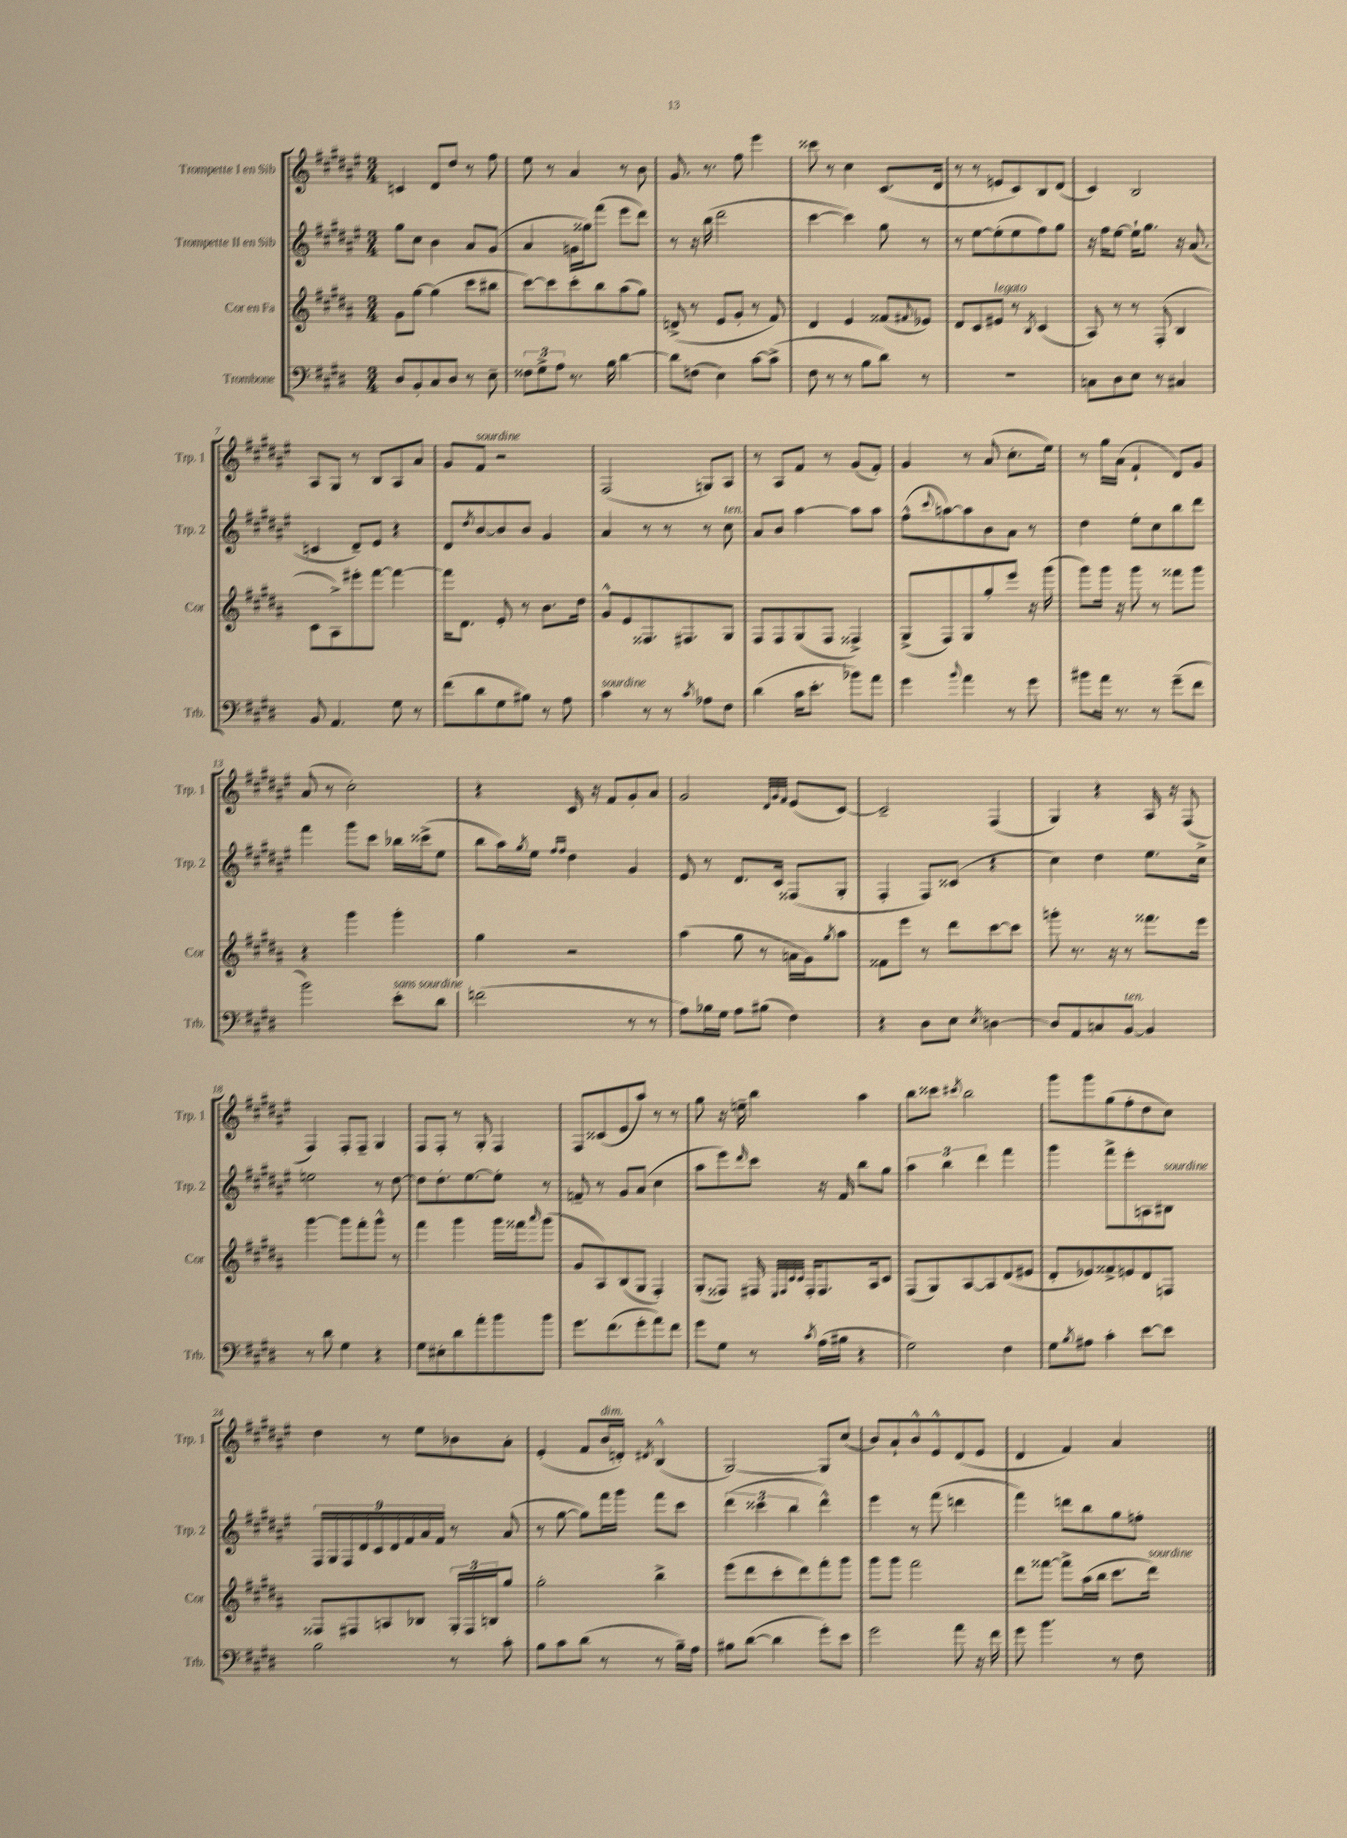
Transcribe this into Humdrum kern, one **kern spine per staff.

**kern	**kern	**kern	**kern
*part4	*part3	*part2	*part1
*staff4	*staff3	*staff2	*staff1
*I"Trombone	*I"Cor en Fa	*I"Trompette II en Sib	*I"Trompette I en Sib
*I'Trb.	*I'Cor	*I'Trp. 2	*I'Trp. 1
*clefF4	*clefG2	*clefG2	*clefG2
*k[f#c#g#d#]	*k[f#c#g#d#a#]	*k[f#c#g#d#a#e#]	*k[f#c#g#d#a#e#]
*M3/4	*M3/4	*M3/4	*M3/4
=1	=1	=1	=1
8D#/L	8g#\L	8gg#\L	4cn/
8BB'/	[8gg#\J	8cc#\J	.
8C#/	(4gg#\]	4b\	8d#/L
8D#/J	.	.	8dd#/J
8r	8ccc#\L	8a#/L	8r
8E~\	8bb#X\J	(8g#/J	8ff#\
=2	=2	=2	=2
12F##X\L	[8ccc#\L)	4a#/	8ee#\
12G#^\	.	.	.
.	8ccc#\]	.	8r
12A\J	.	.	.
8.r	8ccc#'\	16gn\LL	4a#/
.	.	16gg##X\J)	.
.	8bb\	(8fff#\J	.
16B\	.	.	.
[4d#\	(8aa#\	8eee#\L	8r
.	8gg#\J)	8ddd#\J)	8b\
=3	=3	=3	=3
8d#\L]	(8dn^/	8r	8.g#/
(8Fn\J	8r	16r	.
.	.	(16bb\	8.r
4E\)	8e/L	2ddd#\	.
.	8g#'/J	.	8ff#\
[8c#\L	8r	.	4eee#\
(8c#^\J]	8f#/)	.	.
=4	=4	=4	=4
8F#\	4d#/	[4ccc#\	8ccc##X\
8r	.	.	8r
8r	4e/	4ccc#\])	4cc#\
8B\L	.	.	.
8d#\J)	(8f##X/L	8gg#\	(8.c#/L
.	8qqf#X/	.	.
8r	8e-X/J)	8r	.
.	.	.	16d#/Jk
=5	=5	=5	=5
2.r	8d#/L	8r	8r
.	8c#/	[8ee#\L	8r
!	!LO:TX:a:i:t=legato	!	!
.	8e#X/J	(8ee#'\]	8en/L
.	8r	8ee#\	8c#/)
.	8qB/	.	.
.	(4c#/	8ff#\)	8B/
.	.	8gg#\J	(8d#/J
=6	=6	=6	=6
8Cn\L	8A#/)	16r	4c#/)
.	.	16ff#\KL	.
8D#\	8r	[8ee#\J	.
8E\J	8r	16ee#`\KL]	2B/
.	.	8.gg#\J	.
8r	(8F#'/	.	.
4C#X/	4B/	16r	.
.	.	(8.a#/	.
!!LO:LB:g=z
=7	=7	=7	=7
8BB/	8c#\L	4cn/	8A#/L
4.AA/	8A#^\)	.	8G#/J
.	8eee#X'\	8d#~/L)	8r
.	[8fff#\J	8e#/J	8B/L
8G#\	4fff#\_	4r	8A#/
8r	.	.	8a#/J
=8	=8	=8	=8
(8f#\L	16fff#\KL]	8d#/L	8g#/L
.	8.d#\J	.	.
.	.	8qdd#/	.
!	!	!	!LO:TX:a:i:t=sourdine
8d#\	.	[8b/	8f#/J
8G#\	8e'/	8b/]	2r
8B#X\J)	8r	8b/J	.
8r	8.b\L	4g#/	.
8A\	.	.	.
.	16dd#\Jk	.	.
=9	=9	=9	=9
!LO:TX:a:i:t=sourdine	!	!	!
4c#\	8g#^^/L	4a#/	(2F#/
.	8e/	.	.
8r	8.F##X/	8r	.
8r	.	8r	.
.	8.F#X/	.	.
8qc#/	.	.	.
8A-X\L	.	8r	8Gn/L)
!	!	!LO:TX:a:i:t=ten.	!
8F#\J	8G#/J	8cc#\	8A#/J
=10	=10	=10	=10
(4d#\	8F#/L	8a#/L	8r
.	8F#/	8b/J	8A#/L
16c#\KL	(8G#/	[4aa#\	8f#/J
8.e'\J	.	.	.
.	8F#/J	.	8r
8b-X\L)	4F##X^/)	8aa#\L]	(8g#/L
8a\J	.	8aa#\J	8f#'/J)
=11	=11	=11	=11
4g#\	(8G#^/L	(8ff#^^\L	4g#/
.	.	8qqccc#/	.
.	8F#/)	[8aan\)	.
8qqb/	.	.	.
4a\	8G#/	8aa\]	8r
.	8gg#'/	8b\	(8a#/
8r	8eee/J	8a#\J	8.cc#'\L
8g#\	16r	8r	.
.	(16ggg#\	.	16ee#\Jk)
=12	=12	=12	=12
8b#X\L	8ggg#\L)	4dd#\	8r
16a\Jk	16ggg#\Jk	.	16gg#\LL
8.r	16r	.	(16a#\JJ
.	8ggg#\	8ee#'\L	4f#`/
8r	8r	8cc#\	.
(8g#~\L	8fff##X\L	8bb\	8d#/L)
8f#\J	8ggg#\J	8ddd#\J	8g#/J
!!LO:LB:g=z
=13	=13	=13	=13
2b\)	4r	4fff#\	(8a#/
.	.	.	8r
.	4ggg#\	8ggg#\L	2cc#'\)
.	.	8ccc#\J	.
!LO:TX:a:i:t=sans sourdine	!	!	!
8e'\L	4ggg#'\	16bb-X\LL	.
.	.	(16ccc##X^\J	.
8d#\J	.	8ee#\J	.
=14	=14	=14	=14
(2fn\	4gg#\	8bb\L	4r
.	.	16aa#\L)	.
.	.	8qgg#/	.
.	.	16ee#\JJ	.
.	.	16qqff#/LL	.
.	.	16qqff#/JJ	.
.	2r	4dd#\	16c#/
.	.	.	16r
.	.	.	8f#/L
8r	.	4g#/	8g#'/
8r	.	.	8a#/J
=15	=15	=15	=15
8A\L)	(4aa#\	8e#/	2g#/
16B-X\L	.	8r	.
16G#\JJ	.	.	.
8A\L	8gg#\	8.d#/L	.
(8B#X\J	8r	.	.
.	.	16c#/Jk	.
.	.	.	32qqd#/LLL
.	.	.	32qqg#/
.	.	.	32qqf#/JJJ
4F#\)	16an\LL	(8F##X/L	(8e#/L
.	16g#\J)	.	.
.	8qgg#/	.	.
.	8aa#\J	8G#'/J	[8c#/J)
=16	=16	=16	=16
4r	8f##X\L	4F#'/	2c#~/]
.	8eee\J	.	.
8D#\L	8r	8F#/L)	.
8E\J	8ddd#\L	(8c##X/J	.
8qE/	.	.	.
[4Dn\	[8ccc#\	4r	(4F#/
.	8ccc#\J]	.	.
=17	=17	=17	=17
8D/L]	8gggn'\	4cc#\)	4G#/)
8AA/	8.r	.	.
8Cn/	.	4dd#\	4r
.	16r	.	.
!LO:TX:a:i:t=ten.	!	!	!
[8BB/J	8r	.	.
4BB/]	8.fff##X\L	8.ee#\L	16A#/
.	.	.	16r
.	.	.	(8F#/
.	16eee\Jk	16cc#^\Jk	.
!!LO:LB:g=z
=18	=18	=18	=18
8r	[4ggg#\	2een\	4F#/)
8d#\	.	.	.
4G#\	8ggg#\L]	.	8F#'/L
.	8fff#'\	.	8F#~/J
4r	8ggg#^^\J	8r	4G#/
.	8r	[8dd#\	.
=19	=19	=19	=19
8G#\L	4fff#\	8dd#\L]	8F#/L
8E#X'\	.	8.dd#'\	8F#'/J
8d#\	4ggg#\	.	8r
.	.	[8.ee#\	.
8a'\	.	.	8G#'/
8b\	16ggg#\LL	8ee#'\J]	4F#/
.	16fff##X\J	.	.
.	16qqaaa#/	.	.
8b\J	(8ggg#\J	8r	.
=20	=20	=20	=20
8.g#\L	8g#/L	8fn~/	8F#/L
.	8A#/)	8r	(8c##X/
(8.f#\	.	.	.
.	(8B/	8g#/L	8e#/
8g#'\	8G#/J	(8a#/J	8aa#/J)
8a\)	4F#'/)	4cc#\	8r
8f#\J	.	.	8r
=21	=21	=21	=21
8g#\L	(8G#'/L	8aa#\L	8gg#\
8G#\J	8F##X/J)	8eee#\)	16r
.	.	.	16een~\
.	.	16qqddd#/	.
8r	16F#X/	8ccc#\J	4bb\
.	32qqE/LLL	.	.
.	32qqF#/	.	.
.	32qqc#/	.	.
.	32qqc#/JJJ	.	.
.	16F#'/KL	.	.
8qc#/	.	.	.
(16A\LL	8.F#/	16r	.
16B#X\JJ	.	16f#/	.
4r	.	8bb\L	4aa#\
.	16A#/k	.	.
.	8c#/J	8gg#\J	.
=22	=22	=22	=22
2G#\)	(8F#/L	6aa#\	8bb\L
.	8G#/)	.	8ccc##X\J
.	.	6bb\	.
.	.	.	8qccc#X/
.	[8A#/	.	2bb\
.	.	6ddd#\	.
.	8A#/]	.	.
4F#\	(8d#/	4fff#\	.
.	8e#X/J	.	.
=23	=23	=23	=23
8G#\L	8d#'/L	4ggg#\	8ggg#\L
8qB/	.	.	.
8A#X\J	8e-X/)	.	8ggg#\
4c#'\	8f##X^/	8fff#^\L	(8gg#\
.	8en/	8eee#'\	8ff#'\
[8e\L	8d#/	8An\	8dd#\
!	!	!LO:TX:a:i:t=sourdine	!
8e\J]	8Fn/J	8B#X\J	8cc#\J)
!!LO:LB:g=z
=24	=24	=24	=24
2B\	8F##X/L	18F#/LL	4dd#\
.	.	18G#/	.
.	.	18F#/	.
.	8F#X/	.	.
.	.	18d#/	.
.	.	18c#/	.
.	8An/	.	8r
.	.	18d#/	.
.	.	18f#/	.
.	8B-X/J	.	8ee#\L
.	.	18a#/	.
.	.	18f#/JJ	.
8r	24G#'/LL	8r	8b-X\
.	24F#/	.	.
.	24Bn/J	.	.
8c#'\	8gg#/J	(8a#/	8a#'\J
=25	=25	=25	=25
8B\L	2gg#'\	8r	(4e#'/
8c#\	.	[8gg#\	.
(8d#\J	.	8gg#\L])	8f#/L
!	!	!	!LO:TX:a:i:t=dim.
8r	.	16fff#\L	16b/L
.	.	16ggg#\JJ	16dn'/JJ)
.	.	.	8qd#X/
8r	4bb^\	8fff#\L	(4B^^/
16B~\LL)	.	8ccc#\J	.
16A\JJ	.	.	.
=26	=26	=26	=26
8B#X\L	(8eee\L	(6ddd#\	[2G#/)
([8d#\J	8ddd#\	.	.
.	.	6ccc##X\	.
4d#\]	8ccc#'\	.	.
.	.	6bb\	.
.	8ddd#\)	.	.
8g#'\L)	8fff#'\	4ddd#^^\)	8G#/L]
8e\J	8ggg#\J	.	(8cc#/J
=27	=27	=27	=27
2g#\	8ggg#\L	4eee#\	8b/L)
.	8ggg#\J	.	8a#`/
.	2fff#\	8r	8b^^/
.	.	(8fff#\	8e#^^/
8a\	.	4dddn\	(8d#/
16r	.	.	8e#/J
16f#\	.	.	.
=28	=28	=28	=28
8g#\	8ddd#\L	4fff#\)	4d#/
4.b\	[8fff##X\J	.	.
.	8fff##^\L]	8dddn\L	4f#/)
.	(16aa#\L	8bb\	.
.	16bb\JJ	.	.
8r	8.ccc#\L	8gg#\	4a#/
8F#\	.	8ffn'\J	.
!	!LO:TX:a:i:t=sourdine	!	!
.	16ddd#\Jk)	.	.
==	==	==	==
*-	*-	*-	*-
